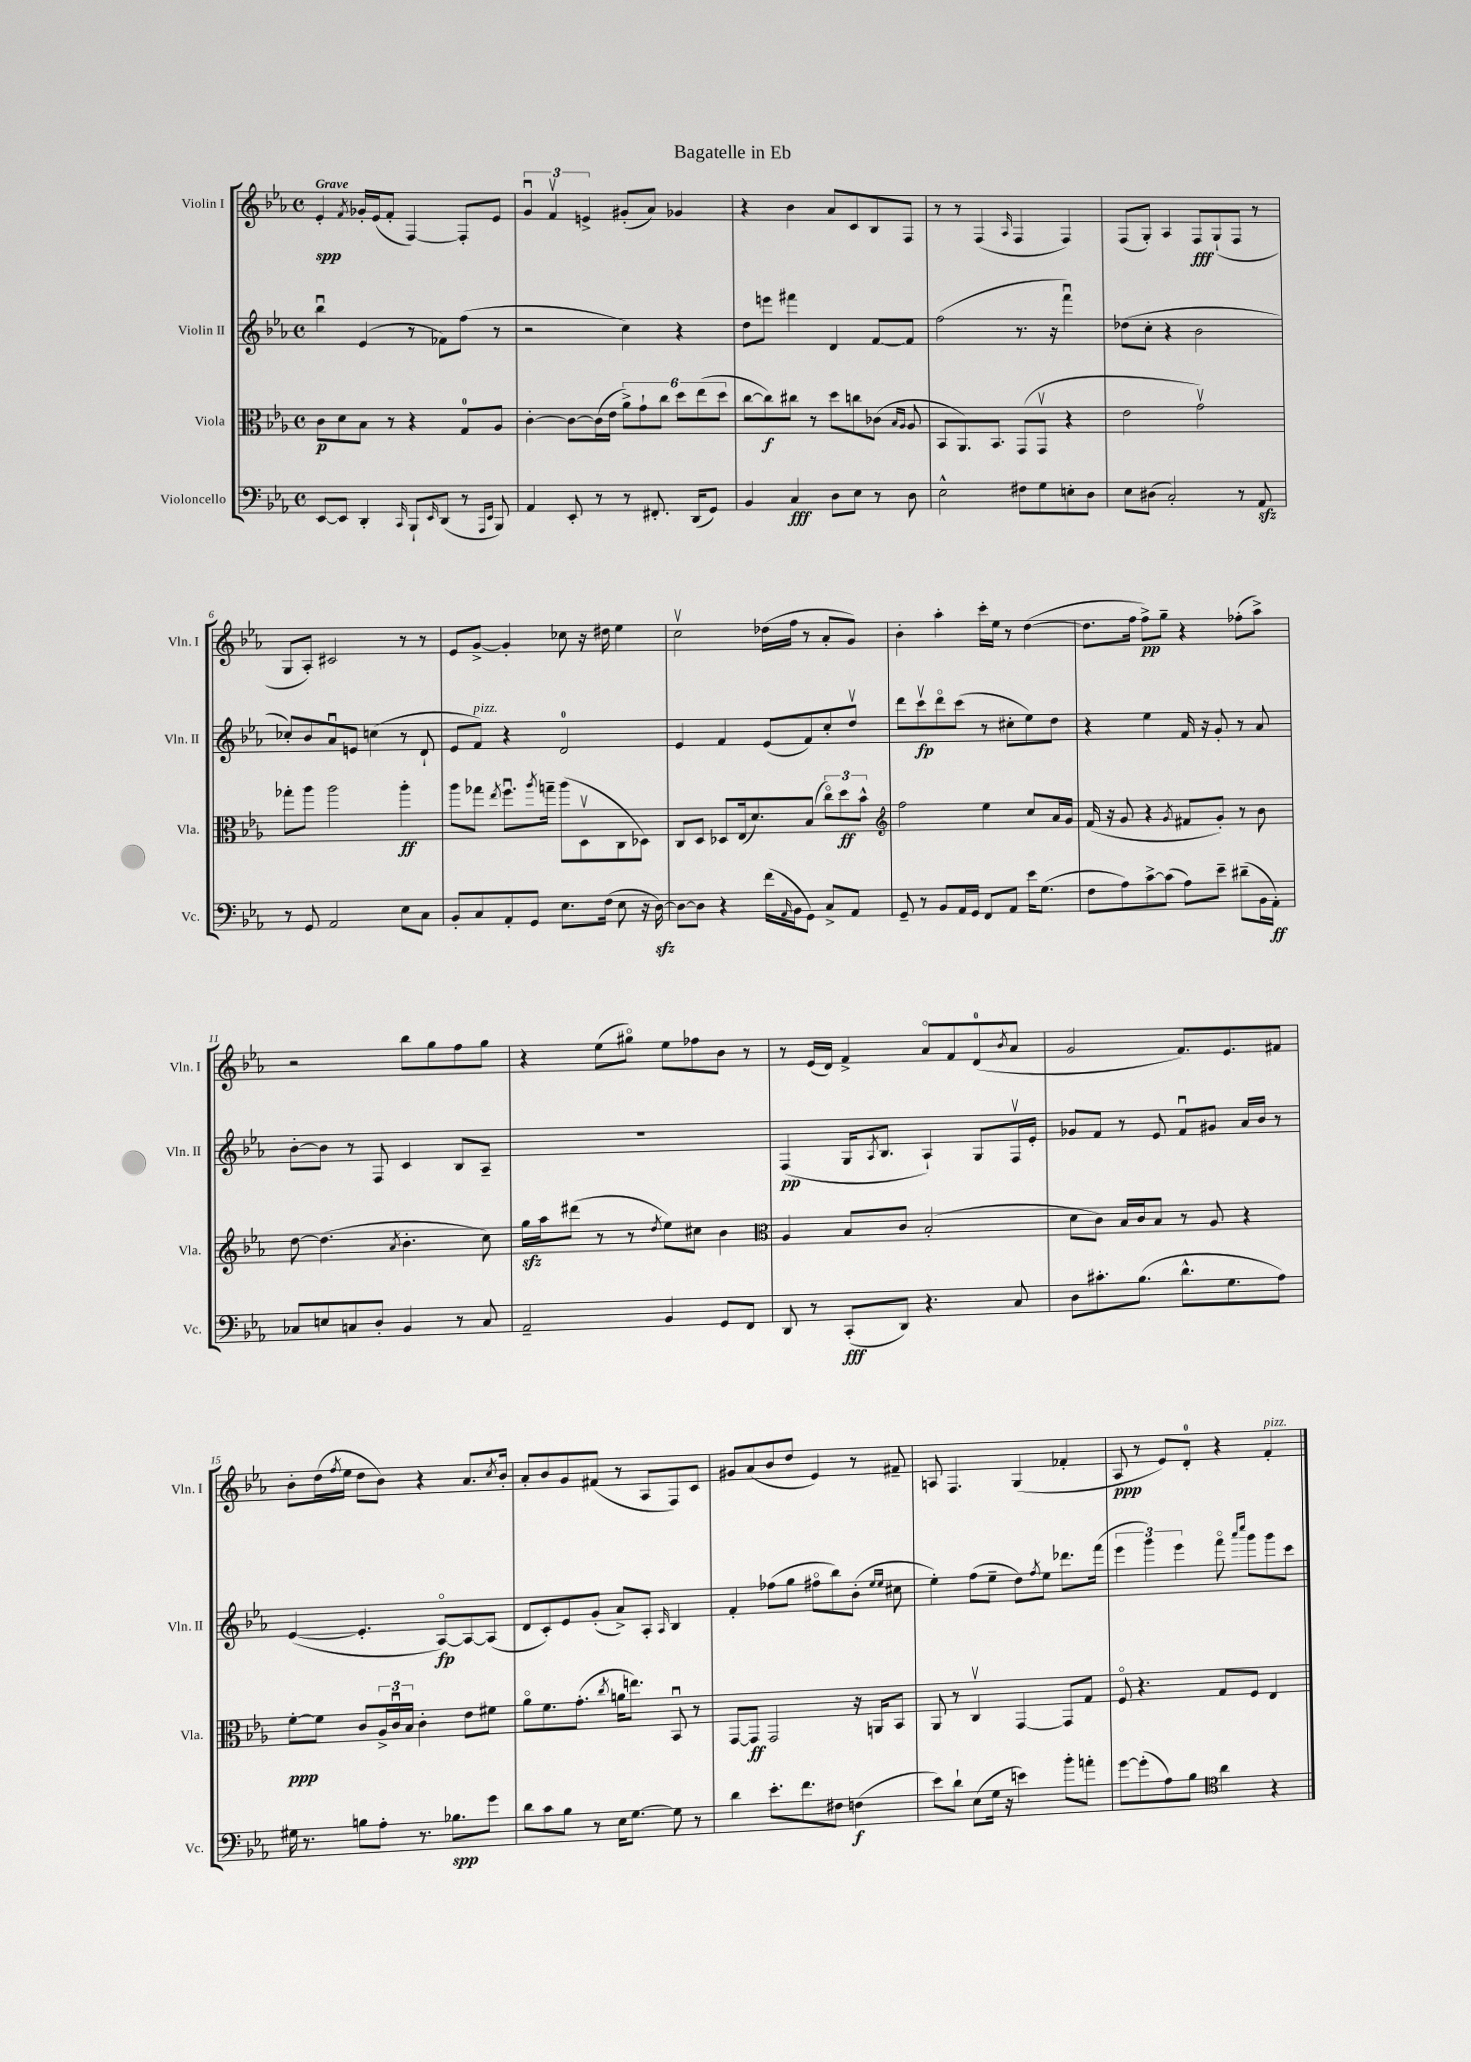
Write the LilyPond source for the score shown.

\header { title = "Bagatelle in Eb" }
<<
\new StaffGroup <<
\new Staff = "s0" \with { instrumentName = "Violin I" shortInstrumentName = "Vln. I" } {
    \clef treble \key ees \major \defaultTimeSignature \time 4/4 \tempo "Grave"
    ees'4-.\spp \acciaccatura { f'8 } ges'16-. ees'16( f'8-. f4~) f8-. ees'8 |
    \tuplet 3/2 { g'4\downbow f'4\upbow e'4-> } gis'8-.( aes'8) ges'4 |
    r4 bes'4 aes'8 c'8 bes8 f8 |
    r8 r8 f4( \grace { aes16 } f4 f4) |
    f8( g8-.) aes4 f8\fff g8-!( f8 r8 |
    g8 aes8-.) cis'2 r8 r8 |
    ees'8 g'8~-> g'4-. ces''8 r16 dis''16 ees''4 |
    c''2\upbow des''16( f''16 r8 aes'8-. g'8) |
    bes'4-. aes''4-. c'''16-. ees''16 r8 d''4~( |
    d''8. f''16 f''8->\pp) g''8-- r4 fes''8-.( aes''8->) |
    r2 bes''8 g''8 f''8 g''8 |
    r4 ees''8( gis''8\flageolet) ees''8 fes''8 bes'8 r8 |
    r8 ees'16( d'16) f'4-> aes'8\flageolet f'8 d'8-0( \acciaccatura { bes'8 } aes'8 |
    g'2 f'8.) ees'8. fis'8 |
    bes'8-. d''16( \acciaccatura { f''8 } ees''16 d''8 bes'8) r4 aes'8. \acciaccatura { c''8 } bes'16-. |
    aes'8-. bes'8 g'8 fis'8( r8 aes8 f8) c'8 |
    gis'8 aes'8( bes'8 d''8 ees'4) r8 fis'8-- |
    a8 f4. g4( fes'4-. |
    aes8\ppp r8 ees'8) d'8-0-. r4 f'4-.^\markup { \italic "pizz." } \bar "|." |
}
\new Staff = "s1" \with { instrumentName = "Violin II" shortInstrumentName = "Vln. II" } {
    \clef treble \key ees \major \defaultTimeSignature \time 4/4
    bes''4\downbow ees'4( r8 fes'8) f''8( r8 |
    r2 c''4) r4 |
    d''8 e'''8 fis'''4 d'4 f'8~ f'8 |
    f''2( r8. r16 f'''4\downbow) |
    des''8( c''8-. r4 bes'2 |
    ces''8-.) bes'8 aes'8\downbow e'8 c''4( r8 d'8-! |
    ees'8 f'8^\markup { \italic "pizz." }) r4 d'2-0 |
    ees'4 f'4 ees'8( f'8) c''8-. d''8\upbow |
    d'''8 c'''8\upbow\fp d'''8\flageolet c'''8( r8 cis''8-. ees''8) d''8 |
    r4 ees''4 f'16 r16 g'8-. r8 aes'8 |
    bes'8~-. bes'8 r8 f8 c'4 bes8 aes8-- |
    R1 |
    f4\pp( g16 \acciaccatura { aes8 } bes8. aes4-!) g8 f16\upbow ees'16-. |
    ges'8 f'8 r8 ees'8 f'8\downbow gis'8 aes'16 bes'16 r8 |
    ees'4~( ees'4.-. aes8~\flageolet\fp) aes8~ aes8( |
    d'8 c'8-.) ees'8 g'8-.( aes'8->) aes8-. \grace { aes16 } bes4 |
    f'4-. fes''8( g''8 fis''8\flageolet bes''8) bes'8-.( \grace { ees''16 ees''16 } cis''8 |
    ees''4-.) f''8( ees''8-- d''8) \acciaccatura { f''8 } ees''8 des'''8. f'''16( |
    \tuplet 3/2 { ees'''4 g'''4) ees'''4 } f'''8\flageolet \grace { aes'''16 c''''16 } g'''8 g'''8 c'''8 \bar "|." |
}
\new Staff = "s2" \with { instrumentName = "Viola" shortInstrumentName = "Vla." } {
    \clef alto \key ees \major \defaultTimeSignature \time 4/4
    c'8\p d'8 bes8 r8 r4 g8-0 aes8 |
    c'4~-. c'8~ c'16( ees'16 \tuplet 6/4 { aes'8->) g'8-! c''8 d''8 ees''8( d''8 } |
    c''8~ c''8\f) cis''8 r8 d''8 c''8 ces'8( \grace { bes16 aes16 } aes8 |
    bes,8 aes,8.) bes,8. g,8( g,8\upbow r4 |
    ees'2 g'2\upbow) |
    ges''8-. aes''8 aes''2 aes''4-.\ff |
    aes''8 ges''8 \acciaccatura { ees''8 } f''8.\downbow \acciaccatura { aes''8 } g''16-- aes''8( d8\upbow c8 des8) |
    c8 d8 des8 ees16( d'8.) bes8( \tuplet 3/2 { c''8\flageolet) d''8\ff bes'8-^ } |
    \clef treble f''2 ees''4 c''8 aes'16 g'16 |
    f'16( r16 g'8 r4 \acciaccatura { g'8 } fis'8 g'8-.) r8 bes'8 |
    d''8~ d''4.( \acciaccatura { aes'8 } bes'4.-. c''8) |
    g''16\sfz aes''16 dis'''8( r8 r8 \acciaccatura { d''8 } ees''8) cis''8 bes'4 |
    \clef alto aes4 bes8 c'8 bes2-.( |
    d'8 c'8) bes16 c'16 bes8 r8 aes8 r4 |
    f'8~-.\ppp f'8 c'8 \tuplet 3/2 { aes16-> c'16\downbow bes16 } c'4-. ees'8 fis'8 |
    aes'8\flageolet f'8. g'8.-.( \acciaccatura { c''8 } a'16 e''8.) bes,8\downbow r8 |
    g,8~ g,8\ff g,2 r16 a,16 bes,8 |
    aes,8 r8 c4\upbow g,4~ g,8 g8 |
    f8\flageolet r4. g8 f8 ees4 \bar "|." |
}
\new Staff = "s3" \with { instrumentName = "Violoncello" shortInstrumentName = "Vc." } {
    \clef bass \key ees \major \defaultTimeSignature \time 4/4
    ees,8~ ees,8 d,4-. \grace { c,16 } bes,,8-! \grace { ees,16 } d,8( r8 \grace { aes,,16 ees,16 } bes,,8) |
    aes,4 ees,8-. r8 r8 fis,8.-. d,16( g,8) |
    bes,4 c4\fff d8 ees8 r8 d8 |
    ees2-^ fis8 g8 e8-. d8 |
    ees8 dis8( c2-.) r8 aes,8\sfz |
    r8 g,8 aes,2 ees8 c8 |
    bes,8-. c8 aes,8-. g,8 ees8. f16( ees8 r16 d16~\sfz) |
    d8~ d8 r4 f'16( \grace { aes,16 } bes,16 g,8) c8-> aes,8 |
    g,8-- r8 bes,8 aes,16 g,16 f,8 aes,8 ees'16 g8.( |
    f8 aes8) c'8~-> c'8( aes8) ees'8-- dis'8--( bes,16 aes,16-.\ff) |
    ces8 e8 c8 d8-. bes,4 r8 c8 |
    aes,2-- bes,4 g,8 f,8 |
    d,8 r8 c,8-.\fff( d,8) r4. c8 |
    d8 cis'8.-. bes8.( d'8.-^ g8. aes8) |
    gis16 r8. b8 aes8-. r8. bes8.\spp g'8 |
    d'8 c'8 bes8 r8 ees16 g8.~ g8 r8 |
    d'4 ees'8.-. f'8. fis8 f4\f( |
    ees'8) d'8-! ees8( g16 r16 e'4) bes'8-. a'8-. |
    g'8~ g'8-.( aes8) bes8 \clef tenor aes'4 r4 \bar "|." |
}
>>
>>
